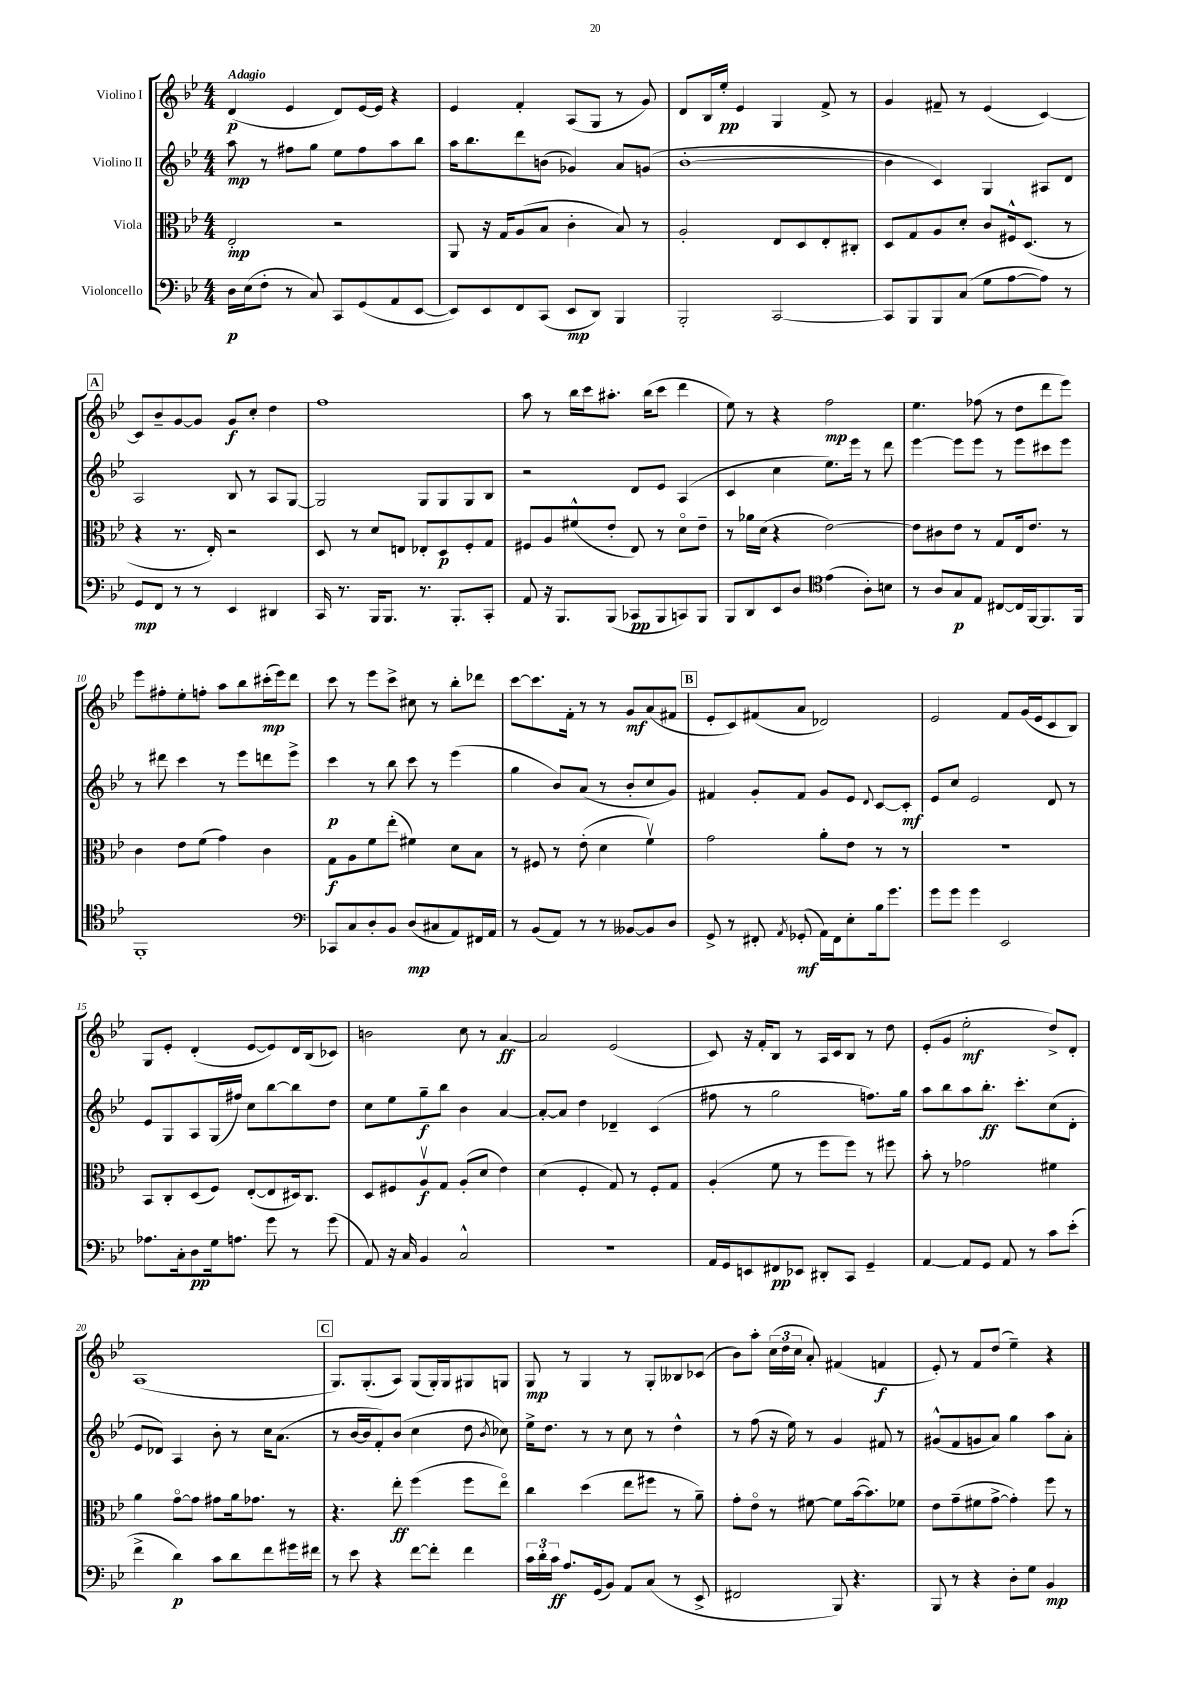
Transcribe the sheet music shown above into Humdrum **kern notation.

**kern	**kern	**kern	**kern
*staff4	*staff3	*staff2	*staff1
*clefF4	*clefC3	*clefG2	*clefG2
*k[b-e-]	*k[b-e-]	*k[b-e-]	*k[b-e-]
*M4/4	*M4/4	*M4/4	*M4/4
16D	2E-'	8aa	(4d
(16E-	.	.	.
8F'	.	8r	.
8r	.	8ff#	4e-
8C)	.	8gg	.
8CC	2r	8ee-	8d)
(8GG	.	8ff#	[16e-
.	.	.	16e-]
8AA	.	8aa	4r
[8EE-	.	8bb-	.
=	=	=	=
8EE-])	8AA	16aa	4e-
.	.	8.bb-	.
8EE-	16r	.	.
.	16G	.	.
8FF	(8A	8ddd	4f'
(8CC	8B-	(8b	.
8EE-	4c'	4g-)	(8A
8DD)	.	.	8G
4BBB-	8B-)	8a	8r
.	8r	(8g	8g)
=	=	=	=
2BBB-'	2A'	[1b-'	8d
.	.	.	16B-
.	.	.	16ee-'
.	.	.	4e-
[2CC	8E-	.	4G
.	8D	.	.
.	8E-'	.	8f^
.	8C#'	.	8r
=	=	=	=
8CC]	8D	4b-]	4g
8BBB-	8G	.	.
8BBB-	8A	4c)	8f#~
(8C	8d'	.	8r
8G	8c	4G	(4e-
[8A	16F#^^	.	.
.	(8.D	.	.
8A])	.	8A#	[4c)
8r	8r	8d	.
=	=	=	=
8GG	4r	2A	8c]
8FF	.	.	8b-~
8r	8.r	.	[8g
8r	.	.	8g]
.	16E-')	.	.
4EE-	2r	8B-	8g
.	.	8r	8cc'
4DD#	.	8A	4dd
.	.	[8G	.
=	=	=	=
16CC	8D	2G]	1ff
8.r	.	.	.
.	8r	.	.
16BBB-	8d	.	.
8.BBB-	.	.	.
.	8E	.	.
8.r	8E-'	8G	.
.	8D	8G	.
8.BBB-'	.	.	.
.	8F'	8G	.
8CC'	8G	8B-	.
=	=	=	=
8AA	8F#	2r	8aa
16r	8A	.	8r
8.BBB-	.	.	.
.	(8f#^^	.	16bb-
.	.	.	16ccc
(8BBB-	8e-'	.	8.aa#'
8CC-	8E-)	8d	.
.	.	.	(16bb-
8BBB-	8r	8e-	8ccc
8CC)	8do	(4A	4ddd
8BBB-	8e-~	.	.
=	=	=	=
8BBB-	8r	4c	8ee-)
8DD	16a-	.	8r
.	(16d	.	.
8EE-	4r	4cc	4r
8D	.	.	.
*clefC4	*	*	*
(4e-	[2e-)	8.ee-)	2ff
.	.	16eee-	.
8A')	.	8r	.
8B	.	8ddd	.
=	=	=	=
8r	8e-]	[4eee-	4.ee-
8A	8c#	.	.
8G	8e-	8eee-]	.
8E-	8r	8eee-	(8ff-
[8C#	8G	8r	8r
16C#]	16E-	8eee-	8dd
[16FF	8.e-	.	.
8.FF]	.	8ccc#	8ddd
.	8r	8eee-	8eee-)
16FF	.	.	.
=	=	=	=
1FF'	4c	8r	8eee-
.	.	8ddd#	8ff#'
.	8e-	4ccc	8ee-'
.	(8f	.	8ff'
.	4g)	8r	8aa
.	.	8eee-	8bb-
.	4c	8ddd	(16ccc#'
.	.	.	16eee-)
.	.	8eee-^	8ddd
=	=	=	=
*clefF4	*	*	*
8CC-	8G	4ccc	8ccc
8C	8A	.	8r
8D'	8f	8r	8eee-
8BB-	(8ee-'	8bb-	8ccc^
(8D	4f#)	8ccc	8cc#
8C#	.	8r	8r
8AA)	8d	(4eee-	8bb-'
16FF#	8B-	.	8ddd-
16AA	.	.	.
=	=	=	=
8r	8r	4gg	[8ccc
(8BB-	8F#	.	8.ccc]
8AA)	8r	8b-)	.
.	.	.	16f'
8r	(8e-'	(8a	8r
8r	4d	8r	8r
[8BB--	.	8b-'	8g
8BB--]	4fv)	8cc	(8a
8D	.	8g)	8f#
=	=	=	=
8GG^	2g	4f#	8e-'
8r	.	.	8c)
8FF#'	.	8g'	(8f#
8qAA	.	.	.
(8GG-'	.	8f#	8a
16AA)	8a'	8g	2d-)
16FF#	.	.	.
8E-'	8e-	8e-	.
.	.	8qqd	.
16B-	8r	[8c	.
8.g	.	.	.
.	8r	8c']	.
=	=	=	=
8g	1r	8e-	2e-
8g	.	8cc	.
4g	.	2e-	.
2EE-	.	.	8f
.	.	.	(16g
.	.	.	16e-
.	.	8d	8c
.	.	8r	8B-)
=	=	=	=
8.A-	8BB-	8e-	8G
.	8C'	8G	8e-'
16C'	.	.	.
8D	(8D	8A	(4d'
16G	8F)	(16G	.
8.A	.	16ff#)	.
.	([8E-'	8cc	[8e-
8g	8E-]	[8bb-	8e-])
8r	16D#)	8bb-]	16d
.	8.C	.	(16B-
(8g	.	8dd	8c-)
=	=	=	=
8AA)	8D	8cc	2b
16r	8F#	8ee-	.
16C	.	.	.
4BB-	8Av	8gg~	.
.	8G	8bb-	.
2C^^	(8A'	4b-	8cc
.	8d	.	8r
.	4e-)	[4a	[4a
=	=	=	=
1r	(4d	8a'_	2a]
.	.	8a]	.
.	4F'	4dd	.
.	8G)	4d-~	(2e-
.	8r	.	.
.	8F'	(4c	.
.	8G	.	.
=	=	=	=
16AA	(4A'	8ff#	8c)
16GG	.	.	.
8EE	.	8r	16r
.	.	.	16f'
8FF#	8f	2gg	8B-
8EE-	8r	.	8r
8DD#'	8ff	.	16A
.	.	.	16c
8CC	8ff)	.	8B-
4GG~	8r	8.ff)	8r
.	8ff#	.	8dd
.	.	16gg	.
=	=	=	=
[4AA	8b-'	8aa	(8e-'
.	8r	8bb-	8g
8AA]	2g-	8aa	2ee-'
8GG	.	8.bb-'	.
8AA	.	.	.
.	.	8.ccc'	.
8r	.	.	.
8c	4f#	(8cc	8dd^)
(8e-'	.	8d'	8d'
=	=	=	=
4f^	4a	8e-	(1A
.	.	8d-)	.
4d)	[8go	4A	.
.	8g]	.	.
8c	8g#	8b-'	.
8d	16a	8r	.
.	8.g-	.	.
8f	.	16cc	.
.	.	(8.a	.
16g#	8r	.	.
16f#	.	.	.
=	=	=	=
8r	4.r	8r	8.G)
8e-	.	[16b-	.
.	.	16b-]	(8.G'
4r	.	8f')	.
.	8ee-'	(8b-	8A)
[8f	(4ff	4cc	(8G
8f']	.	.	16G')
.	.	.	16G
4f	8ff	8dd	8G#
.	.	8qb-	.
.	8ee-o)	8cc-)	8G
=	=	=	=
24c	4cc	16ee-^	8G
24d'	.	.	.
.	.	8.dd	.
24c	.	.	.
8.A	.	.	8r
.	(4dd	8r	4G
(16GG	.	.	.
8BB-)	.	8r	.
8AA	8ee-	8cc	8r
(8C	8ff#	8r	8G'
8r	8r	4dd^^	8B--
8EE-^	8a~)	.	(8c-
=	=	=	=
2FF#	8g'	8r	8b-)
.	8e-o	(8ff	8aa'
.	8r	16r	(24cc
.	.	.	24dd
.	.	16ee-)	.
.	.	.	24cc
.	[8f#	8r	8a')
8BBB-)	8f#]	4g	(4f#
4.r	([16b-	.	.
.	8.b-])	.	.
.	.	8f#	4f
.	8f-	8r	.
=	=	=	=
8BBB-	8e-	(8g#^^	8e-')
8r	(8g~	8f	8r
4r	8f#	8g	8f
.	[8g^	8a)	(8dd
8D'	4g'])	4gg	4ee-~)
8G	.	.	.
4BB-	8ff	8aa	4r
.	8r	8a'	.
==	==	==	==
*-	*-	*-	*-
